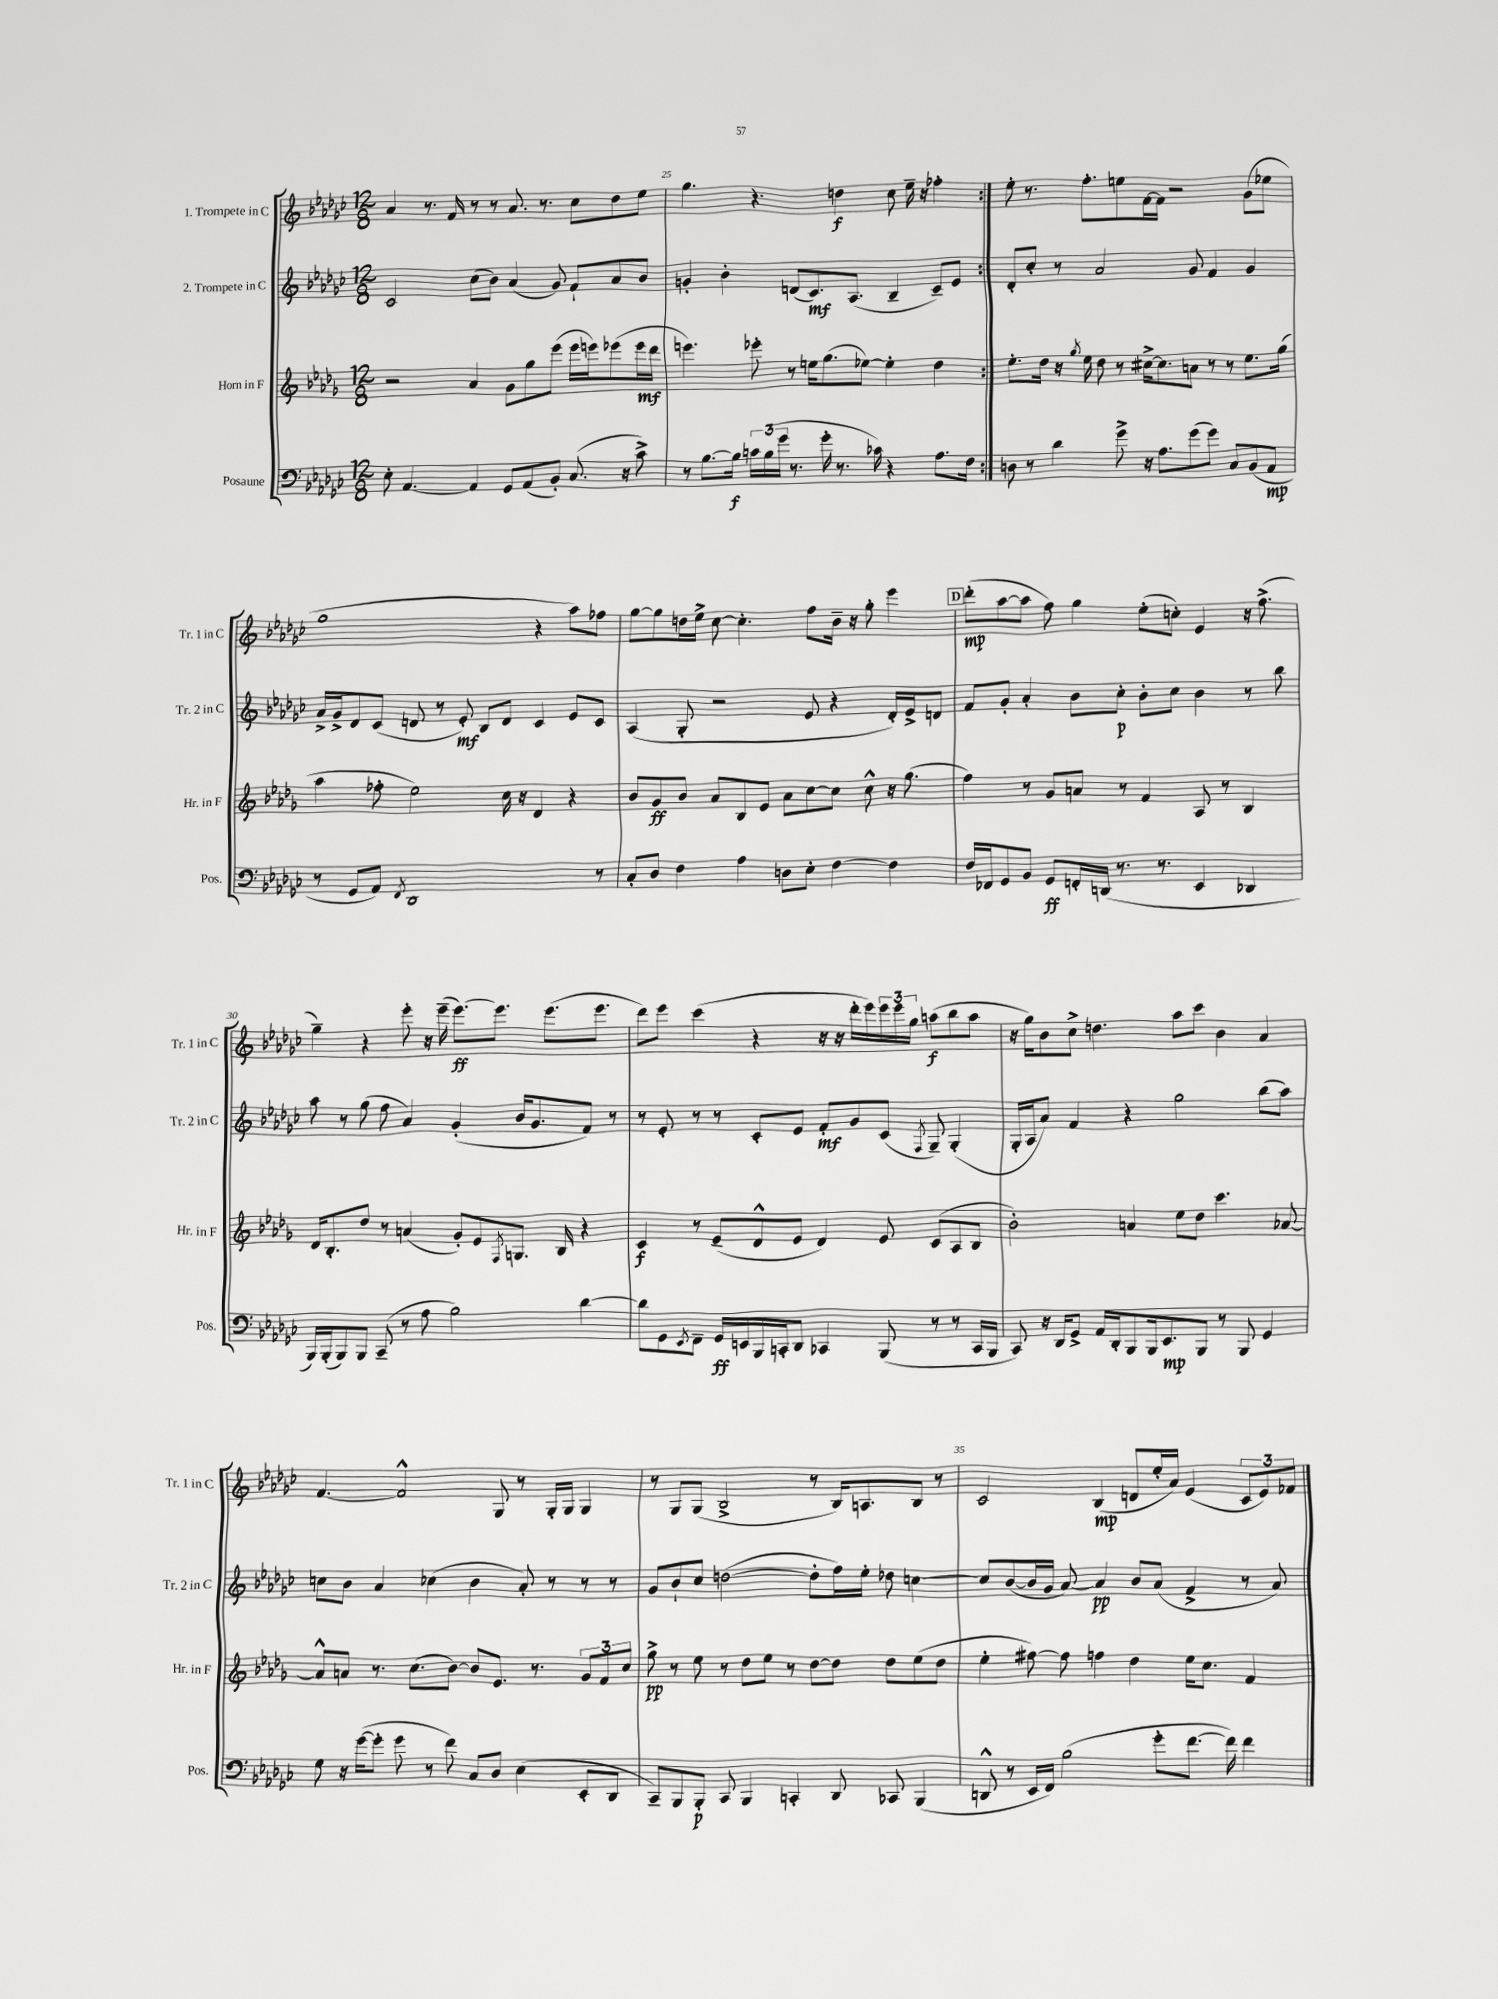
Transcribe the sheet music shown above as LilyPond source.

<<
\new StaffGroup <<
\new Staff = "s0" \with { instrumentName = "1. Trompete in C" shortInstrumentName = "Tr. 1 in C" } {
    \clef treble \key ges \major \numericTimeSignature \time 12/8
    \repeat volta 2 { aes'4 r8. f'16 r8 r8 aes'8. r8. ces''8 des''8 ees''8 |
    ges''4. r4. d''4\f ces''8 ees''16-- r16 fes''4-. | }
    ees''8-. r8. f''8.-. e''8 f'16~ f'16 r2 ges'8( ees''8 |
    ges''1 r4 aes''8) fes''8 |
    ges''8~ ges''8 d''16 ees''16-> ces''8~ ces''4.-. f''8 bes'16-- r16 ges''8-. ees'''4 |
    \mark \markup { \box "D" } des'''8-.\mp( aes''8~ aes''8 f''8) ges''4 ees''8-.( c''8-.) ees'4 r16 f''8.->( |
    ges''4--) r4 ees'''8-. r16 ees'''16--( ees'''8.~\ff) ees'''8. ees'''8.( ees'''8. |
    des'''8) ees'''8 ces'''4( r4 r16 r16 des'''16-. ees'''16) \tuplet 3/2 { ees'''16 ees'''16 ges''16 } a''8\f( bes''8 a''8 |
    r16 ges''16) bes'8 ces''8-> d''4. aes''8 ces'''8 bes'4 aes'4 |
    f'4.~ f'2-^ ges8 r8 ges16-. ges16 ges4 |
    r8 ges8 ges8( bes2-> r8 bes16) a8. bes8 r8 |
    ces'2 bes4\mp( d'8 ees''16-. aes'16) ees'4( \tuplet 3/2 { ces'8 ees'8) fes'8 } \bar "|." |
}
\new Staff = "s1" \with { instrumentName = "2. Trompete in C" shortInstrumentName = "Tr. 2 in C" } {
    \clef treble \key ges \major \numericTimeSignature \time 12/8
    \repeat volta 2 { ces'2 ces''8( bes'8) aes'4( ges'8) f'8-! aes'8 bes'8 |
    g'4-. bes'4-. d'8( ces'8.\mf) aes8.( bes4-- ces'8--) ees'8 | }
    des'8-. ces''8-. r8 aes'2 ges'8 f'4 ges'4 |
    aes'16-> ges'16-> des'8 ces'8( d'8 r8 ees'8-.\mf) bes8 d'8 ces'4 ees'8 ces'8 |
    aes4( ges8-. r2 ees'8 r4 des'16-.) ees'16-> d'8 |
    \mark \markup { \box "D" } f'8 ges'8-. aes'4-. bes'8 ces''8-.\p bes'8-. ces''8 bes'4 r8 bes''8 |
    aes''8 r8 ges''8( f''8 aes'4) ges'4-.( bes'16 ges'8. f'8) r8 |
    r8 ees'8-. r8 r8 ces'8-. ees'8 f'8-.\mf ges'8 ces'8( \acciaccatura { f8 } ges8--) ges4-.( |
    ges16-. aes16 aes'8) f'4 r4 ges''2 bes''8( aes''8) |
    c''8 bes'8 aes'4 ces''4( bes'4 aes'8-.) r8 r8 r8 |
    ges'8 bes'8-! ces''8 d''2~( d''8-. f''16) ees''16-. des''8 c''4~ |
    c''8 bes'8~( bes'16 ges'16 aes'8~) aes'4\pp bes'8 aes'8( f'4-> r8 aes'8) \bar "|." |
}
\new Staff = "s2" \with { instrumentName = "Horn in F" shortInstrumentName = "Hr. in F" } {
    \clef treble \key des \major \numericTimeSignature \time 12/8
    \repeat volta 2 { r2 aes'4 ges'8 ges''8 ees'''8( ees'''16 e'''16) ees'''8( ees'''16\mf des'''16 |
    e'''4.) ees'''8-. r8 e''16 ges''8.( ees''8~) ees''4-. des''4 | }
    ees''8.-. des''16 r16 \acciaccatura { ges''8 } ees''16 des''8 r8 cis''16~-> cis''8. a'8 r8 r8 ees''8. ges''16( |
    aes''4 fes''8-. ees''2) c''16 r16 des'4 r4 |
    bes'8 ges'8\ff bes'8 aes'8 bes8 ees'8 aes'8 c''8~ c''8 c''8-^ r16 ges''8.( |
    \mark \markup { \box "D" } f''4) r8 ges'8 a'8 r8 f'4 aes8 r8 bes4 |
    des'16 bes8.-. des''8 r8 a'4( ges'8-.) ees'8 \acciaccatura { f8 } g8. bes16 r4 |
    c'4\f r8 ees'8--( des'8-^ ees'8 des'4) ees'8 c'8( aes8 bes8 |
    bes'2-.) a'4 ees''8 des''8 c'''4. aes'8~ |
    aes'8-^ a'8 r8. c''8.( bes'8~) bes'8 ees'8. r8. \tuplet 3/2 { ges'8 f'8 c''8 } |
    ges''8->\pp r8 ees''8 r8 des''8 ees''8 r8 des''8~ des''8 des''8 ees''8( des''8 |
    ees''4-. fis''8~) fis''8 f''4 des''4 ees''16 c''8. f'4 \bar "|." |
}
\new Staff = "s3" \with { instrumentName = "Posaune" shortInstrumentName = "Pos." } {
    \clef bass \key ges \major \numericTimeSignature \time 12/8
    \repeat volta 2 { ees8-. aes,4.~ aes,4 ges,8 aes,8( bes,8-.) ces8.( r16 ces'8->) |
    r8 bes8.~ bes16\f \tuplet 3/2 { c'16 bes16( ges'16 } r8. ges'16-. r8. ces'16) r4 aes8. f16 | }
    d8 r8 des'4 ges'8-> r16 aes8. ges'8( ges'8) ces8 bes,8( aes,8\mp |
    r8 ges,8 aes,8) \acciaccatura { f,8 } des,1 r8 |
    ces8-. des8 f4 aes4 d8 ees8-. f4~ f4 |
    \mark \markup { \box "D" } f16 fes,16 ges,8 bes,8 ges,8\ff f,16-. d,16( r8. r8. ees,4 des,4 |
    bes,,16) bes,,16-.( bes,,8) bes,,8 ces,8--( r8 aes8 bes2) des'4~ |
    des'8 ges,8 \acciaccatura { ees,8 } f,8-- ges,16\ff e,16 bes,,16 c,16-. des,8 ces,4 bes,,8( r8 r8 ces,16 bes,,16 |
    ces,8) r16 des,16 ges,8-> aes,16 des,16-. bes,,8 bes,,16 ees,8.\mp bes,,8 r8 bes,,8 ges,4 |
    ges8 r16 ges'16~( ges'8-. ges'8 r8 f'8) ces8 des8 ees4( ees,8-. des,8 |
    ces,8--) bes,,8 bes,,8-.\p ces,8 bes,,4 c,4-. des,8 ces,8 bes,,4( |
    d,8-^ r8 ees,16 f,16) bes2( ges'8-. f'8.~ f'16) f'4 \bar "|." |
}
>>
>>
\layout { \context { \Score currentBarNumber = #24 \override BarNumber.break-visibility = ##(#f #t #t) barNumberVisibility = #(every-nth-bar-number-visible 5) } }
